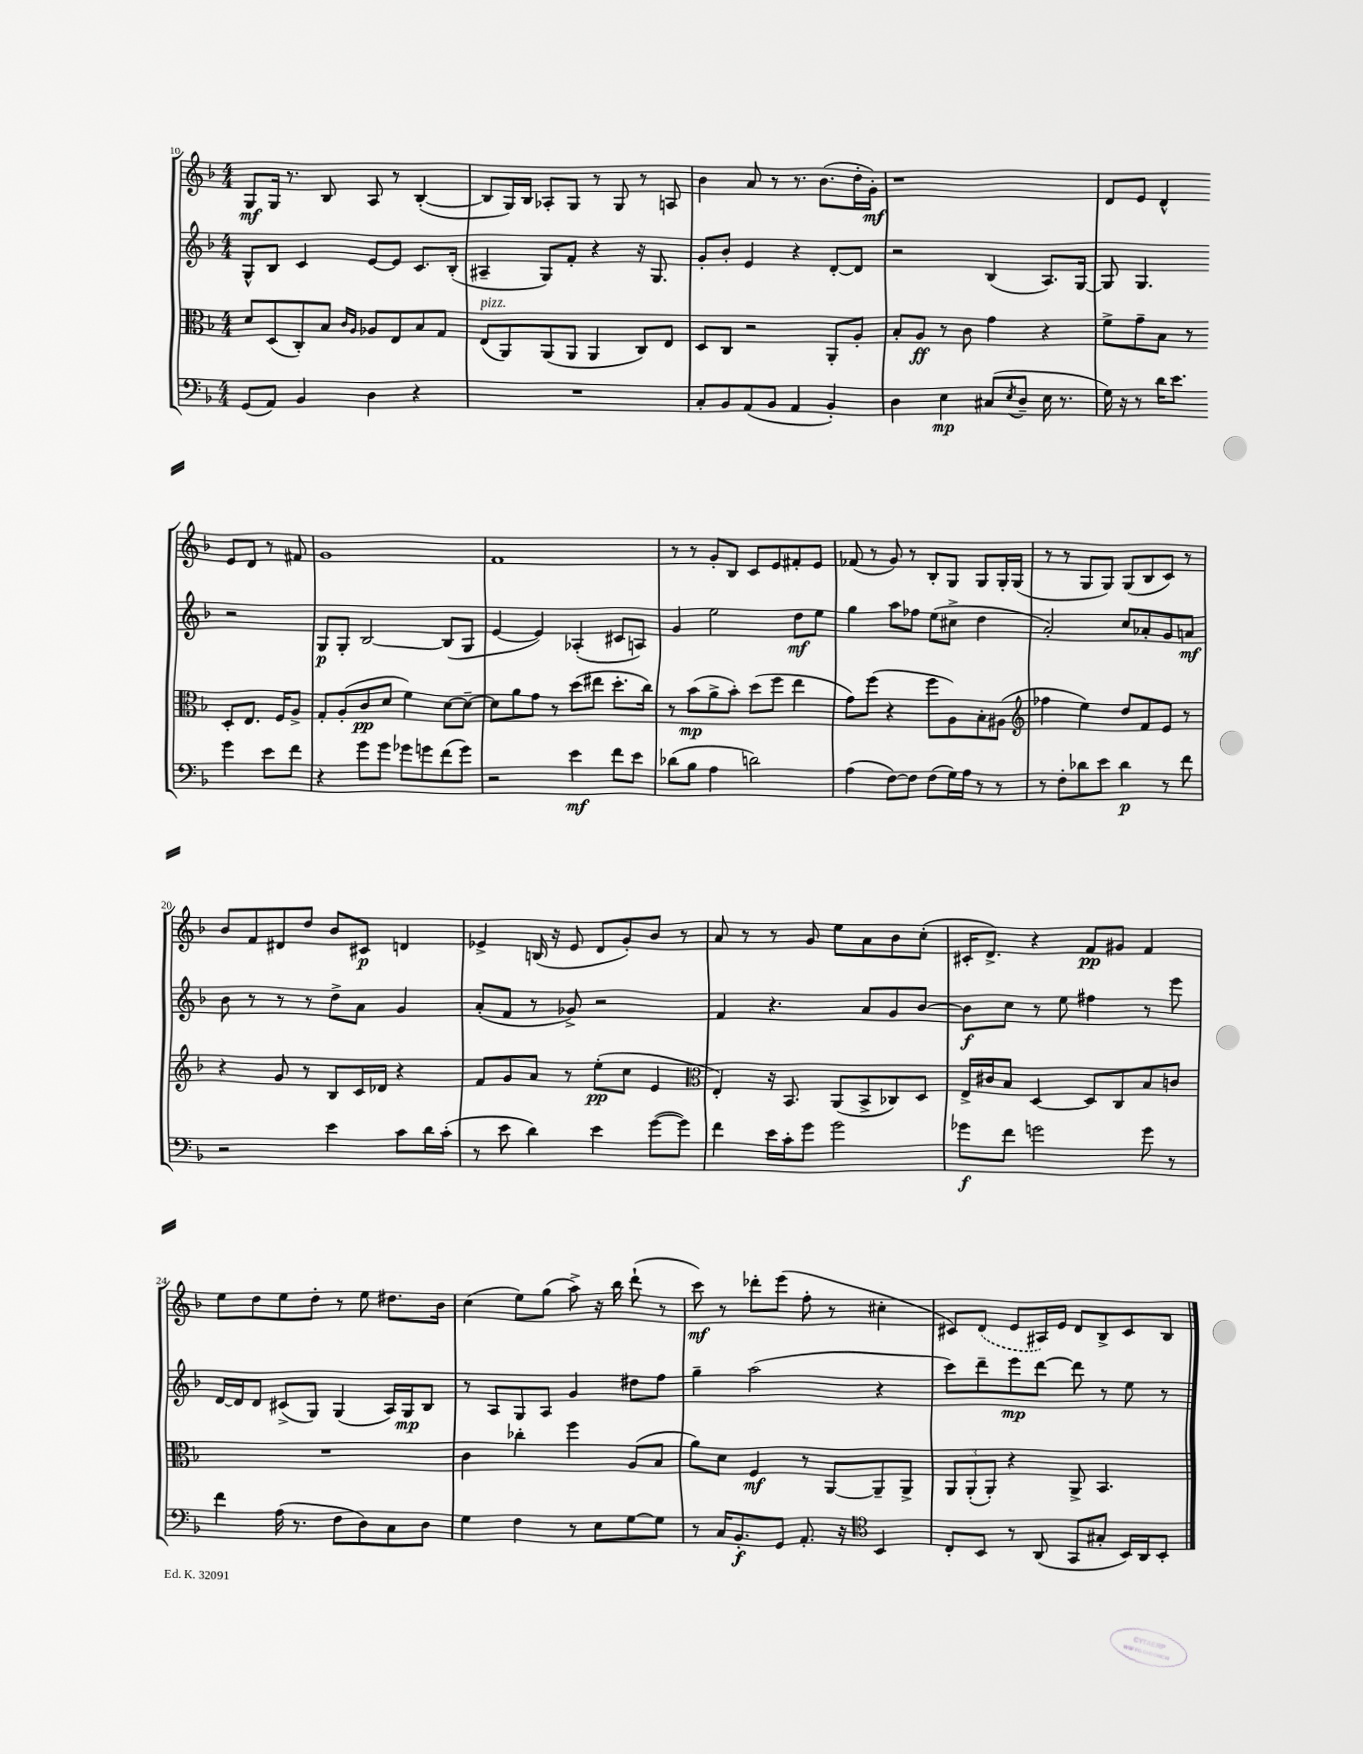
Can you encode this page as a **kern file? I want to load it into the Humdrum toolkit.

**kern	**dynam	**kern	**dynam	**kern	**dynam	**kern	**dynam
*part4	*part4	*part3	*part3	*part2	*part2	*part1	*part1
*staff4	*staff4	*staff3	*staff3	*staff2	*staff2	*staff1	*staff1
*clefF4	*	*clefC3	*	*clefG2	*	*clefG2	*
*k[b-]	*	*k[b-]	*	*k[b-]	*	*k[b-]	*
*M4/4	*	*M4/4	*	*M4/4	*	*M4/4	*
=10	=10	=10	=10	=10	=10	=10	=10
(8GG/L	.	8d/L	.	8G^^/L	.	8G/L	mf
8AA/J)	.	(8D/	.	8B-/J	.	16G/Jk	.
.	.	.	.	.	.	8.r	.
4BB-/	.	8C'/)	.	4c/	.	.	.
.	.	8B-/J	.	.	.	8B-/	.
.	.	16qqc/LL	.	.	.	.	.
.	.	16qqA/JJ	.	.	.	.	.
4D\	.	8A-X/L	.	[8e/L	.	8A/	.
.	.	8E/	.	8e/J]	.	8r	.
4r	.	8B-/	.	8.c/L	.	([4B-'/	.
.	.	8G/J	.	.	.	.	.
.	.	.	.	(16B-'/Jk	.	.	.
=11	=11	=11	=11	=11	=11	=11	=11
!	!	!LO:TX:a:i:t=pizz.	!	!	!	!	!
1r	.	(8E/L	.	4A#X~/	.	8B-/L]	.
.	.	8AA/)	.	.	.	16G/L)	.
.	.	.	.	.	.	16B-/JJ	.
.	.	(8AA/	.	8G/L)	.	8A-X'/L	.
.	.	8AA/J	.	8f'/J	.	8G/J	.
.	.	4AA/	.	4r	.	8r	.
.	.	.	.	.	.	8G/	.
.	.	8C/L)	.	16r	.	8r	.
.	.	.	.	8.G/	.	.	.
.	.	8E/J	.	.	.	8An/	.
=12	=12	=12	=12	=12	=12	=12	=12
8C'/L	.	8D/L	.	8g'/L	.	4b-\	.
8BB-/	.	8C/J	.	8b-'/J	.	.	.
(8AA/	.	2r	.	4e/	.	8a/	.
8BB-/J	.	.	.	.	.	8r	.
4AA/	.	.	.	4r	.	8.r	.
.	.	.	.	.	.	(8.b-\L	.
4BB-'/)	.	8AA'/L	.	[8d'/L	.	.	.
.	.	8A'/J	.	8d/J]	.	16dd'\L	.
.	.	.	.	.	.	16g'\JJ)	mf
=13	=13	=13	=13	=13	=13	=13	=13
4D\	.	8B-'/L	.	2r	.	1r	.
.	.	8A/J	ff	.	.	.	.
4E\	mp	8r	.	.	.	.	.
.	.	8c\	.	.	.	.	.
(8C#X/L	.	4g\	.	(4B-/	.	.	.
8qE/	.	.	.	.	.	.	.
8D~/J	.	.	.	.	.	.	.
16E\	.	4r	.	8.A/L)	.	.	.
8.r	.	.	.	.	.	.	.
.	.	.	.	[16G/Jk	.	.	.
=14	=14	=14	=14	=14	=14	=14	=14
16G\)	.	8f^\L	.	8G/]	.	8d/L	.
16r	.	.	.	.	.	.	.
8r	.	8g~\	.	4.G/	.	8e/J	.
16d\KL	.	8B-\J	.	.	.	4d^^/	.
8.e\J	.	.	.	.	.	.	.
.	.	8r	.	.	.	.	.
4g\	.	8D'/L	.	2r	.	8e/L	.
.	.	8.E/J	.	.	.	8d/J	.
8e\L	.	.	.	.	.	8r	.
.	.	16F/KL	.	.	.	.	.
8f\J	.	8A^/J	.	.	.	8f#X/	.
!!LO:LB:g=z
=15	=15	=15	=15	=15	=15	=15	=15
4r	.	8G'/L	.	8G/L	p	1g	.
.	.	(8A'/	.	8G'/J	.	.	.
8g\L	.	8c/	pp	[2B-/	.	.	.
8g\J	.	8d/J	.	.	.	.	.
8g-X\L	.	4f\)	.	.	.	.	.
8gn\	.	.	.	.	.	.	.
(8f\	.	[8d\L	.	(8B-/L]	.	.	.
8g\J)	.	8d~\J_	.	8G/J	.	.	.
=16	=16	=16	=16	=16	=16	=16	=16
2r	.	8d\L]	.	[4e/	.	1f	.
.	.	8a\	.	.	.	.	.
.	.	8g\J	.	4e/])	.	.	.
.	.	8r	.	.	.	.	.
4e\	mf	(8dd\L	.	(4A-X'/	.	.	.
.	.	8ee#X\J	.	.	.	.	.
8f\L	.	8.dd'\L	.	8c#X/L	.	.	.
8e\J	.	.	.	8An/J)	.	.	.
.	.	16cc\Jk)	.	.	.	.	.
=17	=17	=17	=17	=17	=17	=17	=17
(8d-X\L	.	8r	.	4g/	.	8r	.
8B-\J	.	(8b-\L	mp	.	.	8r	.
4A\	.	8a^\	.	2ee\	.	8g'/L	.
.	.	8b-'\J)	.	.	.	8B-/J	.
2dn\)	.	(8dd\L	.	.	.	8c/L	.
.	.	8ff\J	.	.	.	8e/	.
.	.	4ee\	.	8dd\L	mf	8f#X'/	.
.	.	.	.	8ee\J	.	8e/J	.
=18	=18	=18	=18	=18	=18	=18	=18
(4A\	.	8g\L)	.	4gg\	.	(8f-X/	.
.	.	(8ff\J	.	.	.	8r	.
[8F\L)	.	4r	.	8aa\L	.	8g/)	.
8F\J]	.	.	.	8ff-X\J	.	8r	.
(8F\L	.	8ff\L	.	(8ee\L	.	8B-'/L	.
16G\L)	.	8A\)	.	8cc#X^\J	.	8G/J	.
16A\JJ	.	.	.	.	.	.	.
8r	.	8B-'\	.	4dd\	.	8G/L	.
8r	.	(8A#X\J	.	.	.	16G'/L	.
.	.	.	.	.	.	(16G/JJ	.
=19	=19	=19	=19	=19	=19	=19	=19
*	*	*clefG2	*	*	*	*	*
8r	.	4ff-X\	.	2a'/)	.	8r	.
8F'\L	.	.	.	.	.	8r	.
8d-X\	.	4ee\)	.	.	.	8G/L	.
8e\J	.	.	.	.	.	8G/J)	.
4d-\	p	8dd/L	.	8cc/L	.	(8G/L	.
.	.	8f/	.	8a-X'/	.	8B-/	.
8r	.	8e/J	.	8g/	.	8c/J)	.
8f\	.	8r	.	8an/J	mf	8r	.
!!LO:LB:g=z
=20	=20	=20	=20	=20	=20	=20	=20
2r	.	4r	.	8b-\	.	8b-/L	.
.	.	.	.	8r	.	8f/	.
.	.	8g/	.	8r	.	8d#X/	.
.	.	8r	.	8r	.	8dd/J	.
4e\	.	8B-/L	.	8dd^\L	.	8b-/L	.
.	.	16c/L	.	8a\J	.	8c#X/J	p
.	.	16d-X/JJ	.	.	.	.	.
8c\L	.	4r	.	4g/	.	4dn/	.
16d\L	.	.	.	.	.	.	.
(16c'\JJ	.	.	.	.	.	.	.
=21	=21	=21	=21	=21	=21	=21	=21
8r	.	8f/L	.	(8a'/L	.	4e-X^/	.
8e\	.	8g/	.	8f/J	.	.	.
4d\)	.	8a/J	.	8r	.	(16Bn/	.
.	.	.	.	.	.	16r	.
.	.	8r	.	8g-X^/)	.	8e-/	.
4e\	.	(8ee'\L	pp	2r	.	8d/L	.
.	.	8cc\J	.	.	.	8g'/)	.
([8g\L	.	4e/	.	.	.	8b-/J	.
8g\J])	.	.	.	.	.	8r	.
=22	=22	=22	=22	=22	=22	=22	=22
*	*	*clefC3	*	*	*	*	*
4f\	.	4E'/)	.	4f/	.	8a/	.
.	.	.	.	.	.	8r	.
16e\LL	.	16r	.	4.r	.	8r	.
16c'\J	.	8.BB-/	.	.	.	.	.
8g\J	.	.	.	.	.	8g/	.
2g\	.	(8AA/L	.	.	.	8ee\L	.
.	.	8BB-^/	.	8a/L	.	8a\	.
.	.	8C-X/)	.	8g/	.	8b-\	.
.	.	8D/J	.	[8b-/J	.	(8cc'\J	.
=23	=23	=23	=23	=23	=23	=23	=23
8g-X\L	f	16E^/LL	.	8b-\L]	f	16c#X'/KL	.
.	.	16c#X/J	.	.	.	8.d^/J)	.
8f\J	.	8B-/J	.	8cc\J	.	.	.
2gn\	.	[4D/	.	8r	.	4r	.
.	.	.	.	8ee\	.	.	.
.	.	8D/L]	.	4ff#X\	.	8f/L	pp
.	.	8C/	.	.	.	8g#X/J	.
8g\	.	8B-/	.	8r	.	4f/	.
8r	.	8cn/J	.	8eee\	.	.	.
!!LO:LB:g=z
=24	=24	=24	=24	=24	=24	=24	=24
4f\	.	1r	.	[16d/LL	.	8ee\L	.
.	.	.	.	16d/J]	.	.	.
.	.	.	.	8d/J	.	8dd\	.
(16A\	.	.	.	(8c#X^/L	.	8ee\	.
8.r	.	.	.	.	.	.	.
.	.	.	.	8G/J)	.	8dd'\J	.
8F\L	.	.	.	(4G/	.	8r	.
8D\)	.	.	.	.	.	8ee\	.
8C\	.	.	.	16A/LL)	.	8.dd#X\L	.
.	.	.	.	16G/J	mp	.	.
8D\J	.	.	.	8B-/J	.	.	.
.	.	.	.	.	.	16b-\Jk	.
=25	=25	=25	=25	=25	=25	=25	=25
4G\	.	4c\	.	8r	.	(4cc\	.
.	.	.	.	8A/L	.	.	.
4F\	.	4cc-X'\	.	8G/	.	8ee\L)	.
.	.	.	.	8A/J	.	(8gg\J	.
8r	.	4ff\	.	4g/	.	8aa^\)	.
8E\L	.	.	.	.	.	16r	.
.	.	.	.	.	.	16bb-\	.
[8G\	.	(8A/L	.	8dd#X\L	.	(8ddd`\	.
8G\J]	.	8B-/J	.	8ff\J	.	8r	.
=26	=26	=26	=26	=26	=26	=26	=26
8r	.	8a\L)	.	4gg~\	.	8ccc\)	mf
16C/KL	.	8d\J	.	.	.	8r	.
8.BB-'/	f	.	.	.	.	.	.
.	.	4F/	mf	(2aa\	.	8ddd-X'\L	.
8GG/J	.	.	.	.	.	(8eee\J	.
8.AA'/	.	8r	.	.	.	8ff'\	.
.	.	[8AA/L	.	.	.	8r	.
16r	.	.	.	.	.	.	.
*clefC4	*	*	*	*	*	*	*
4BB-/	.	8AA~/]	.	4r	.	4cc#X'\	.
.	.	8AA^/J	.	.	.	.	.
=27	=27	=27	=27	=27	=27	=27	=27
8C'/L	.	12AA/L	.	8ccc\L)	.	8c#X/L)	.
.	.	(12AA'/	.	.	.	.	.
8BB-/J	.	.	.	8ddd~\	.	(8d/J	.
.	.	12AA'/J)	.	.	.	.	.
8r	.	4r	.	8eee\	mp	8e/L	.
(8AA/	.	.	.	[8ddd\J	.	16A#X/L)	.
.	.	.	.	.	.	16e/JJ	.
8GG/L	.	8AA^/	.	8ddd\]	.	8d/L	.
8G#X'/J	.	4.BB-/	.	8r	.	8B-^/	.
16BB-/LL)	.	.	.	8ee\	.	8c#/	.
16AA/J	.	.	.	.	.	.	.
8BB-'/J	.	.	.	8r	.	8B-/J	.
==	==	==	==	==	==	==	==
*-	*-	*-	*-	*-	*-	*-	*-
